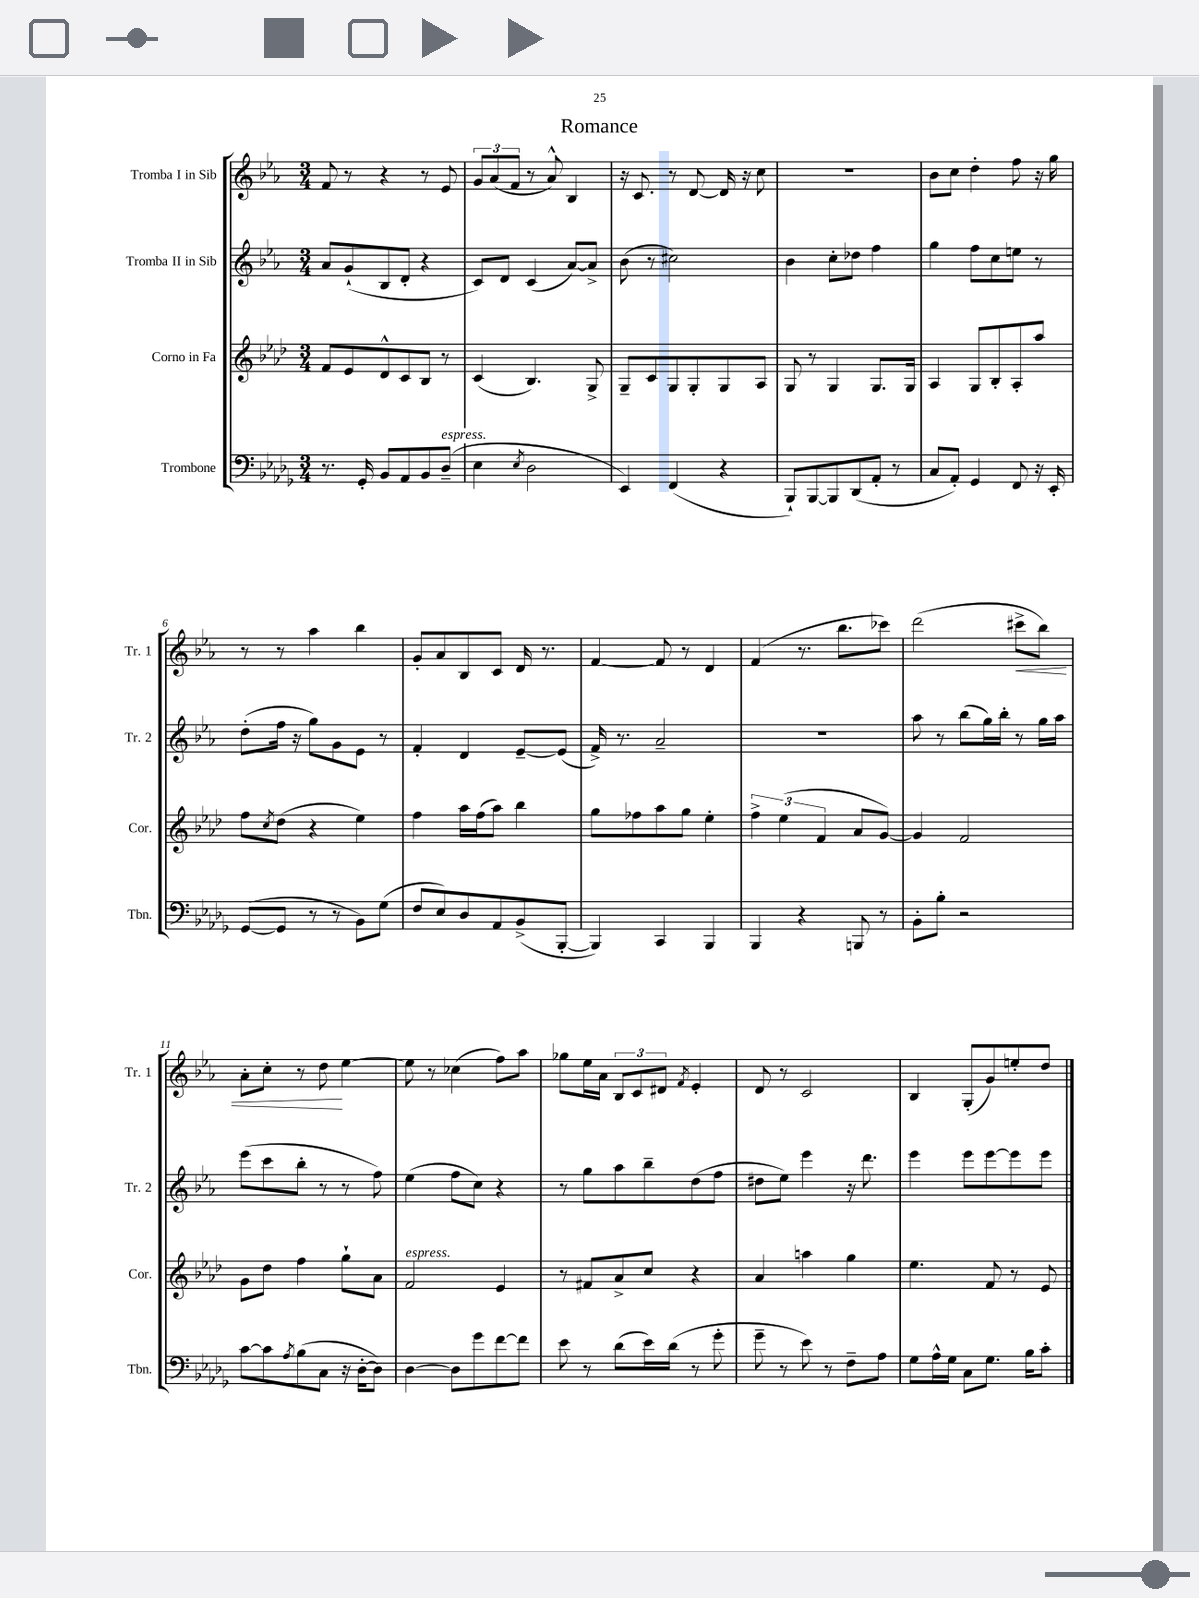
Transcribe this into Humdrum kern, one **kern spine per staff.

**kern	**kern	**kern	**kern	**dynam
*part4	*part3	*part2	*part1	*part1
*staff4	*staff3	*staff2	*staff1	*staff1
*I"Trombone	*I"Corno in Fa	*I"Tromba II in Sib	*I"Tromba I in Sib	*
*I'Tbn.	*I'Cor.	*I'Tr. 2	*I'Tr. 1	*
*clefF4	*clefG2	*clefG2	*clefG2	*
*k[b-e-a-d-g-]	*k[b-e-a-d-]	*k[b-e-a-]	*k[b-e-a-]	*
*M3/4	*M3/4	*M3/4	*M3/4	*
=1	=1	=1	=1	=1
8.r	8f/L	8a-/L	8f/	.
.	8e-/	(8g`/	8r	.
16GG-'/	.	.	.	.
8BB-/L	8d-^^/	8B-/	4r	.
8AA-/	8c/	8d'/J	.	.
8BB-/	8B-/J	4r	8r	.
!LO:TX:a:i:t=espress.	!	!	!	!
(8D-~/J	8r	.	8e-/	.
=2	=2	=2	=2	=2
4E-\	(4c/	8c/L)	12g/L	.
.	.	.	(12a-/	.
.	.	8d/J	.	.
.	.	.	12f/J	.
8qE-/	.	.	.	.
2D-\	4.B-/)	(4c/	8r	.
.	.	.	8a-^^/)	.
.	.	[8a-/L)	4B-/	.
.	8G^/	8a-^/J]	.	.
=3	=3	=3	=3	=3
4EE-/)	8G~/L	(8b-\	16r	.
.	.	.	8.c/	.
.	8c/	8r	.	.
(4FF/	8G/	2cc#X\)	8r	.
.	8G'/	.	[8d/	.
4r	8G/	.	16d/]	.
.	.	.	16r	.
.	8A-/J	.	8cc\	.
=4	=4	=4	=4	=4
8BBB-`/L)	8G/	4b-\	2.r	.
[8BBB-/	8r	.	.	.
8BBB-/]	4G/	8cc'\L	.	.
(8DD-/	.	8dd-X\J	.	.
8AA-'/J	8.G/L	4ff\	.	.
8r	.	.	.	.
.	16G/Jk	.	.	.
=5	=5	=5	=5	=5
8C/L	4A-/	4gg\	8b-\L	.
8AA-'/J)	.	.	8cc\J	.
4GG-/	8G/L	8ff\L	4dd'\	.
.	8B-'/	8cc\	.	.
8FF/	8A-'/	8een\J	8ff\	.
16r	8aa-/J	8r	16r	.
16EE-'/	.	.	16gg\	.
!!LO:LB:g=z
=6	=6	=6	=6	=6
([8GG-/L	8ff\L	(8dd'\L	8r	.
.	8qcc/	.	.	.
8GG-/J]	(8dd-\J	16ff\Jk	8r	.
.	.	16r	.	.
8r	4r	8gg\L)	4aa-\	.
8r	.	8g\	.	.
8BB-\L)	4ee-\)	8e-\J	4bb-\	.
(8G-\J	.	8r	.	.
=7	=7	=7	=7	=7
8F/L	4ff\	4f'/	8g'/L	.
8E-/)	.	.	8a-/	.
8D-/	16aa-\LL	4d/	8B-/	.
.	(16ff\J	.	.	.
8AA-/	8aa-\J)	.	8c/J	.
(8BB-^/	4bb-\	[8e-~/L	16d/	.
.	.	.	8.r	.
[8BBB-'/J	.	(8e-/J]	.	.
=8	=8	=8	=8	=8
4BBB-/])	8gg\L	16f^/)	[4f/	.
.	.	8.r	.	.
.	8ff-X\	.	.	.
4CC/	8aa-\	2a-~/	8f/]	.
.	8gg\J	.	8r	.
4BBB-/	4ee-'\	.	4d/	.
=9	=9	=9	=9	=9
4BBB-/	6ff^\	2.r	(4f/	.
.	(6ee-\	.	.	.
4r	.	.	8.r	.
.	6f/	.	.	.
.	.	.	8.bb-\L	.
8BBBn/	8a-/L	.	.	.
8r	[8g/J)	.	8ccc-X\J)	.
=10	=10	=10	=10	=10
8BB-'\L	4g/]	8aa-\	(2ddd\	.
8B-'\J	.	8r	.	.
2r	2f/	(8bb-\L	.	.
.	.	16gg\L)	.	.
.	.	16bb-'\JJ	.	.
!	!	!	!	!LO:HP:b
.	.	8r	8ccc#X^\L	<
.	.	16gg\LL	8bb-\J)	.
.	.	16aa-\JJ	.	.
!!LO:LB:g=z
=11	=11	=11	=11	=11
[8c\L	8g\L	(8eee-\L	8a-'\L	.
8c\]	8dd-\J	8ccc\	8cc'\J	.
8qA-/	.	.	.	.
(8B-\	4ff\	8bb-'\J	8r	.
8C\J	.	8r	8dd\	.
16r	8gg`\L	8r	[4ee-\	[
[16D-'\KL	.	.	.	.
8D-\J])	8a-\J	8ff\)	.	.
=12	=12	=12	=12	=12
!	!LO:TX:a:i:t=espress.	!	!	!
[4D-\	2f/	(4ee-\	8ee-\]	.
.	.	.	8r	.
8D-\L]	.	8ff\L	(4cc-X\	.
8g-\	.	8cc\J)	.	.
[8f\	4e-/	4r	8ff\L)	.
8f\J]	.	.	8aa-\J	.
=13	=13	=13	=13	=13
8e-\	8r	8r	8gg-X\L	.
8r	8f#X/L	8gg\L	16ee-\L	.
.	.	.	16a-\JJ	.
(8d-\L	8a-^/	8aa-\	12B-/L	.
.	.	.	12c/	.
16e-\L)	8cc/J	8bb-~\	.	.
.	.	.	12d#X/J	.
(16d-\JJ	.	.	.	.
.	.	.	8qf/	.
8r	4r	(8dd\	4e-'/	.
8g-'\	.	8ff\J	.	.
=14	=14	=14	=14	=14
8g-~\	4a-/	8dd#X\L	8d/	.
8r	.	8ee-\J)	8r	.
8e-\)	4aan\	4eee-\	2c/	.
8r	.	.	.	.
8F~\L	4gg\	16r	.	.
.	.	8.ddd\	.	.
8A-\J	.	.	.	.
=15	=15	=15	=15	=15
8G-\L	4.ee-\	4eee-\	4B-/	.
16A-^^\L	.	.	.	.
16G-\JJ	.	.	.	.
8C\L	.	8eee-\L	(8G'/L	.
8.G-\J	8f/	[8eee-\	8g/)	.
.	8r	8eee-\]	8een'/	.
16B-\KL	.	.	.	.
8c'\J	8e-/	8eee-\J	8dd/J	.
==	==	==	==	==
*-	*-	*-	*-	*-
